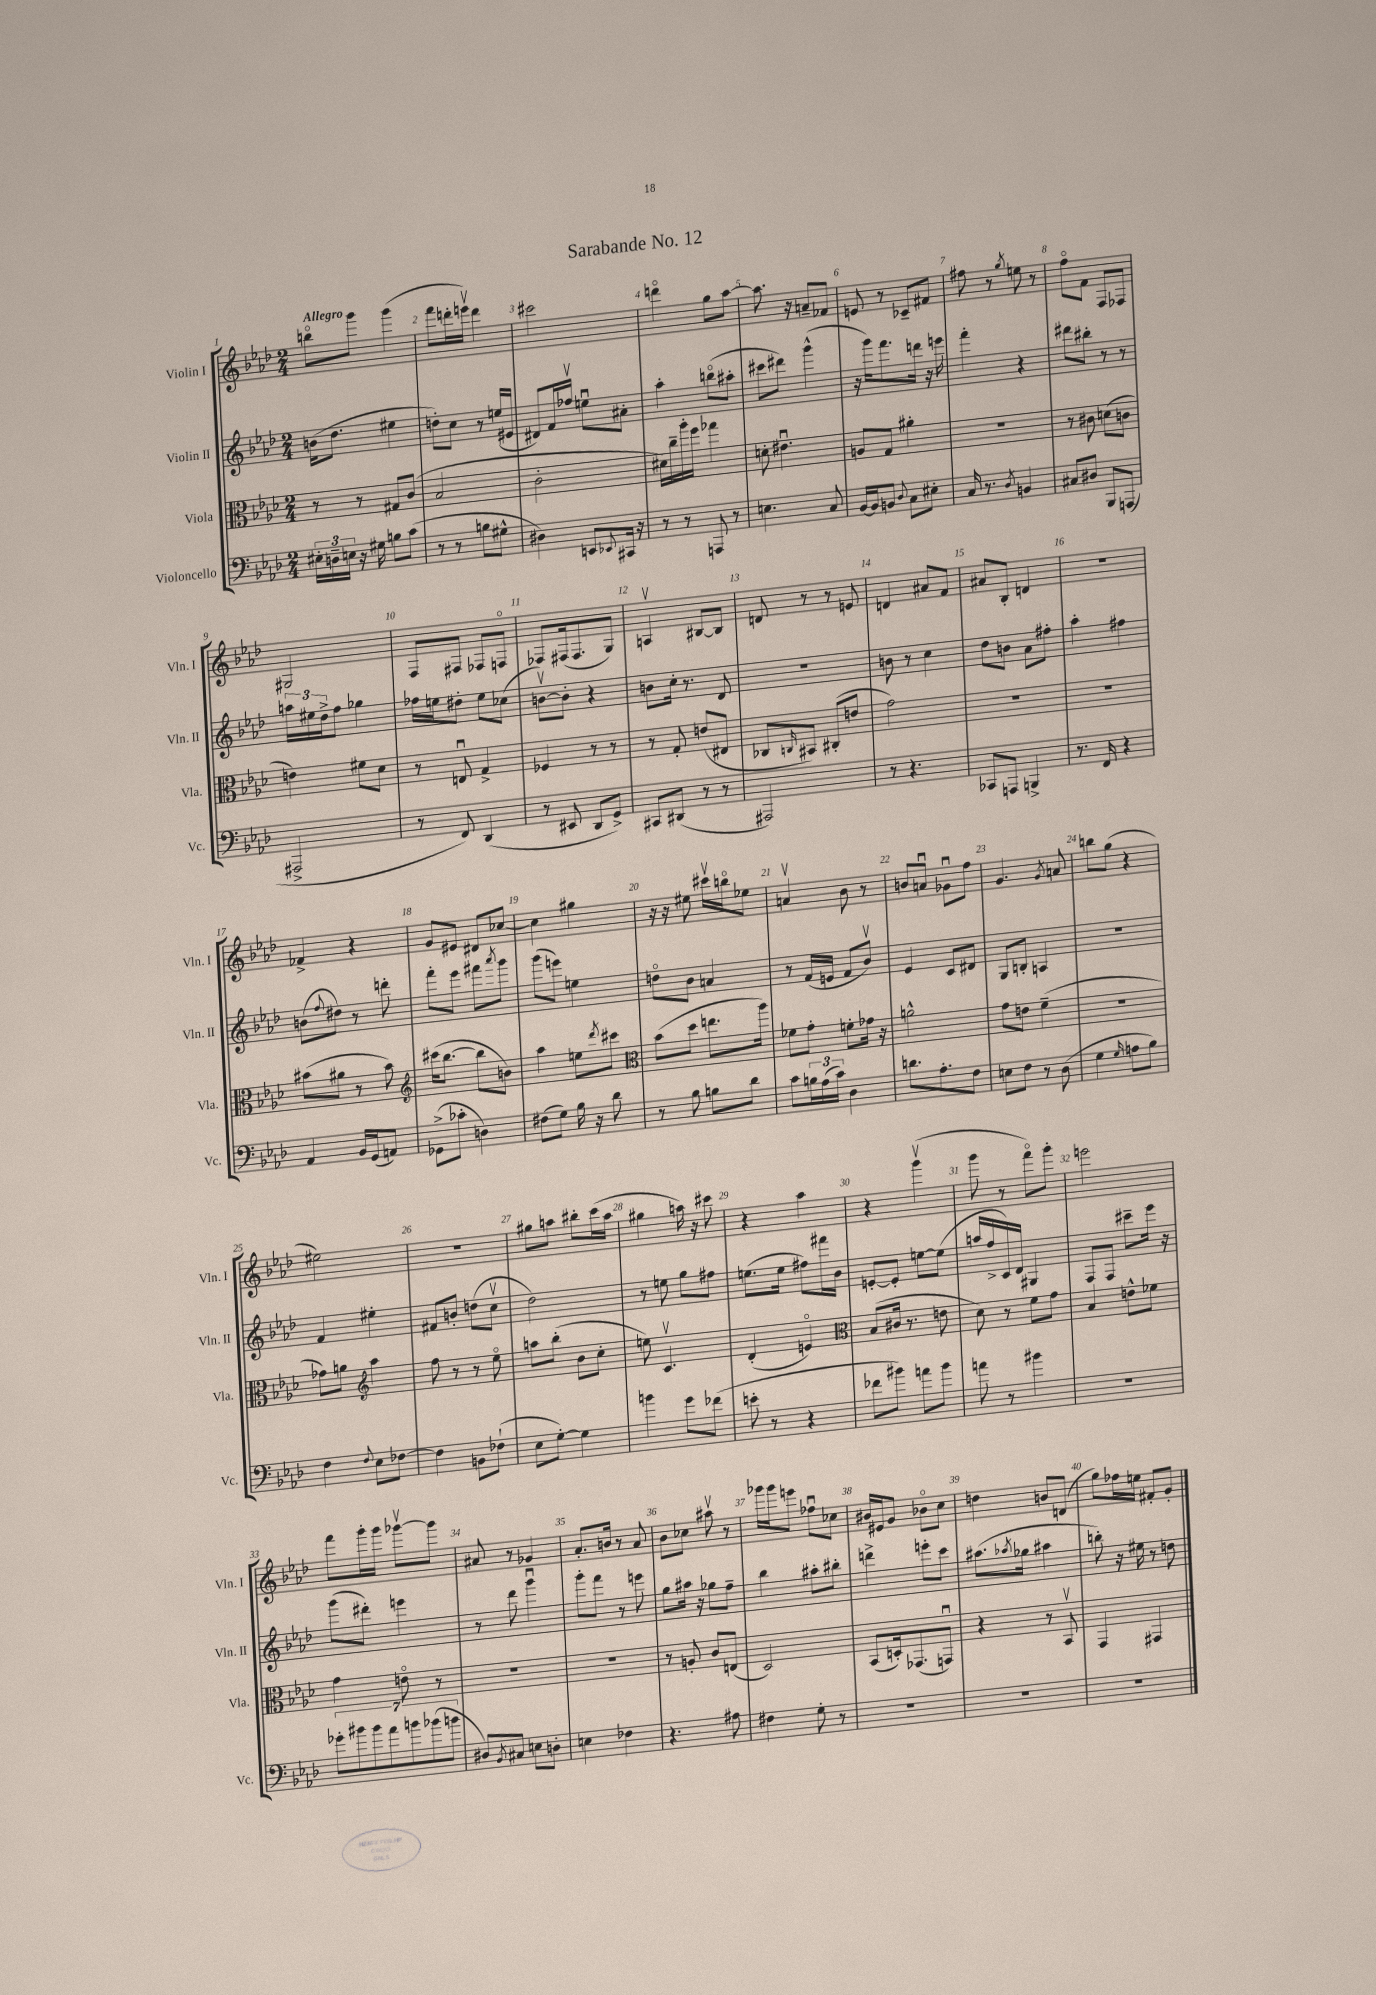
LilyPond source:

\header { title = "Sarabande No. 12" }
<<
\new StaffGroup <<
\new Staff = "s0" \with { instrumentName = "Violin I" shortInstrumentName = "Vln. I" } {
    \clef treble \key aes \major \numericTimeSignature \time 2/4 \tempo "Allegro"
    b''8\flageolet g'''8 g'''4( |
    f'''8 d'''16-. e'''16\upbow) d'''4 |
    cis'''2 |
    d'''4\flageolet g''8 aes''8~ |
    aes''8. r16 a'8-- fes'8 |
    e'8 r8 ces'8-- fis'8 |
    fis''8 r8 \acciaccatura { g''8 } e''8 r8 |
    f''8\flageolet f'8 f8 fes8 |
    gis2 |
    f8 fis8 fes8 f8\flageolet |
    fes8 fis16( fis8. g8) |
    a4\upbow bis8~ bis8 |
    d'8 r8 r8 e'8 |
    d'4 ais'8 f'8 |
    ais'8 bes8-. d'4 |
    r2 |
    fes'4-> r4 |
    g'8 eis'8 dis'8 ces''8~ |
    ces''4 gis''4 |
    r16 r16 eis''8 cis'''16\upbow b''16\flageolet ees''8 |
    a'4\upbow bes'8 r8 |
    b'8 a'8\downbow ges'8\downbow f''8 |
    g'4. \acciaccatura { g'8 } a'8 |
    b''8 g''8( r4 |
    eis''2) |
    r2 |
    gis''8 a''8 bis''8-. c'''16( a''16 |
    gis''4 a''16) r16 cis'''8 |
    r4 aes''4 |
    r4 g'''4\upbow( |
    g'''8 r8 f'''8\flageolet) g'''8-. |
    e'''2 |
    f'''8 g'''16-. g'''16 ges'''8~\upbow ges'''8 |
    ais'8 r8 ges'4 |
    aes'8.-. b'16 r8 aes'8 |
    bes'8 ces''8 ais''8\upbow r8 |
    ges'''16 ges'''16 e'''8 fes''8\downbow ces''8 |
    bis'16 eis'16 g'8 bes'8\flageolet c''8 |
    d''4 b'8 d'8( |
    g''8) fes''16 e''16 fis'8-. g'8-. \bar "|." |
}
\new Staff = "s1" \with { instrumentName = "Violin II" shortInstrumentName = "Vln. II" } {
    \clef treble \key aes \major \numericTimeSignature \time 2/4
    b'16( des''8. eis''4 |
    d''8-.) c''8 r8 e''16( eis'16 |
    dis'8) f'16 fes''16\upbow e''8\downbow ais'8-. |
    aes''4-. b''8\flageolet( ais''8-. |
    cis'''8 dis'''8) g'''4-^( |
    r16 g'''16) f'''8. d'''16 r16 e'''16 |
    f'''4-. r4 |
    dis'''8 bis''8-. r8 r8 |
    \tuplet 3/2 { a''16 eis''16 des''16-> } f''8 ges''4 |
    fes''16 e''16 dis''8-. e''8 ces''8( |
    b'8~\upbow) b'8-. r4 |
    b'8 c''16-. r8. des'8 |
    r2 |
    b'8 r8 c''4 |
    des''8 b'8 aes'8 fis''8-. |
    aes''4-. fis''4 |
    b'8( \appoggiatura { f''8 } dis''8) r8 d'''8-. |
    f'''8-. ees'''8 fis'''8 \acciaccatura { aes'''8 } g'''8 |
    g'''8( e'''8) e''4 |
    d''8\flageolet bes'8 a'4 |
    r8 f'16( e'16 f'8 bes'8\upbow) |
    ees'4 c'8 dis'8 |
    g8 b8-. a4 |
    R2 |
    f'4 eis''4-. |
    fis'8 b'8-. d''8( c''8\upbow |
    des''2) |
    r8 e''8 g''8 fis''8 |
    e''8.( e''16 fis''8) fis'''16 bes'16 |
    e'8~-. e'8-. e''8~ e''8( |
    a''16 f''16-> c'16) des'16 gis4 |
    f8 f8 cis'''8-- ees'''16 r16 |
    g'''8( dis'''8-.) e'''4 |
    r8 des'''8 g'''4\downbow |
    g'''8-. f'''8 r8 e'''8 |
    g''8 ais''16 r16 ges''8 f''8-- |
    bes''4 ais''8-. bis''8-. |
    d'''4-> e'''8-. c'''8 |
    ais''8.( \acciaccatura { aes''8 } ges''16 ais''4 |
    b''8-.) r16 eis''16 r8 d''8 \bar "|." |
}
\new Staff = "s2" \with { instrumentName = "Viola" shortInstrumentName = "Vla." } {
    \clef alto \key aes \major \numericTimeSignature \time 2/4
    r8 r8 gis8 c'8( |
    bes2 |
    c'2-. |
    dis'16) c''16-- aes''16-. f''16 ges''4 |
    d'8-. eis'4.\downbow |
    a8 g8 ais'4-. |
    R2 |
    r8 cis'8 d'8( c'8 |
    e'4) fis'8 des'8 |
    r8 e8\downbow g4-> |
    fes4 r8 r8 |
    r8 g8-. e'8( eis8 |
    ces8 \grace { c16 } bis,8) cis8-.( e'8 |
    g'2) |
    R2 |
    R2 |
    bis'8( ais'8 r8 bis'8) |
    \clef treble cis'''16( bes''8.~ bes''8 b'8) |
    aes''4 e''8 \acciaccatura { des'''8 } cis'''8 |
    \clef alto bes'8( des''8 e''8. aes''16) |
    fes'8 g'8-. f'8-. ges'16 r16 |
    a'2-^ |
    g'8 e'8 f'4--( |
    r2 |
    ges'8) a'8 \clef treble aes''4 |
    f''8 r8 r8 ees''8\flageolet |
    a''8 bes''8-.( bes'8 c''8-. |
    e''8) c'4.\upbow |
    des'4-.( e'4\flageolet) |
    \clef alto bes8( cis'16 r8. e'8 |
    des'8) r8 f'8 g'8 |
    bes4 e'8-^ fes'8 |
    g'4 e'8\flageolet r8 |
    r2 |
    r2 |
    r8 a8-. c'8 e8( |
    des2) |
    bes,8( d16-.) ges,8.( g,8\downbow) |
    r4 r8 bes,8\upbow |
    g,4 gis,4 \bar "|." |
}
\new Staff = "s3" \with { instrumentName = "Violoncello" shortInstrumentName = "Vc." } {
    \clef bass \key aes \major \numericTimeSignature \time 2/4
    \tuplet 3/2 { eis16-. d16-- e16 } r16 gis16 b8 c'8( |
    r8 r8 b8 gis8-^ |
    dis4) e,8 \appoggiatura { ees,8 } cis,16 r16 |
    r8 r8 a,,8 r8 |
    e4. c8 |
    bes,16~ bes,16 b,8 \appoggiatura { des8 } c8 eis8-. |
    c16 r8. \acciaccatura { des8 } b,4 |
    cis8 dis8 bes,,8 a,,8( |
    ais,,2-> |
    r8 f,8) des,4( |
    r8 eis,8 des,8 g,8->) |
    cis,8 dis,8( r8 r8 |
    ais,,2) |
    r8 r4. |
    ces,8 a,,8 b,,4-> |
    r8. f,16 r4 |
    aes,4 bes,16 g,16( a,8) |
    ges,8->( ces'8-. d4) |
    fis8( g8) bes16 r16 des'8 |
    r8 bes8 b8 des'8 |
    c'8 \tuplet 3/2 { b16 aes16( c'16) } des4 |
    d'8. aes8.-. f8 |
    e8 f8 r8 des8( |
    g4 \grace { g16 } a8 bes8) |
    f4 \appoggiatura { f8 } ees8 fes8~ |
    fes4 b,8 fes8-!( |
    ees8 g8~-.) g4 |
    b'4 g'8 fes'8( |
    e'8-. r8 r4 |
    fes'8 bis'8) a'8 bis'8 |
    a'8 r8 bis'4 |
    r2 |
    \tuplet 7/4 { ges'8-. bis'8 bis'8 aes'8 b'8 bes'8( b'8 } |
    dis8) \acciaccatura { bes,8 } cis8 e8 d8-. |
    e4 fes4 |
    r4. ais8 |
    fis4 g8-. r8 |
    R2 |
    R2 |
    R2 \bar "|." |
}
>>
>>
\layout { \context { \Score \override BarNumber.break-visibility = ##(#f #t #t) barNumberVisibility = #all-bar-numbers-visible } }
